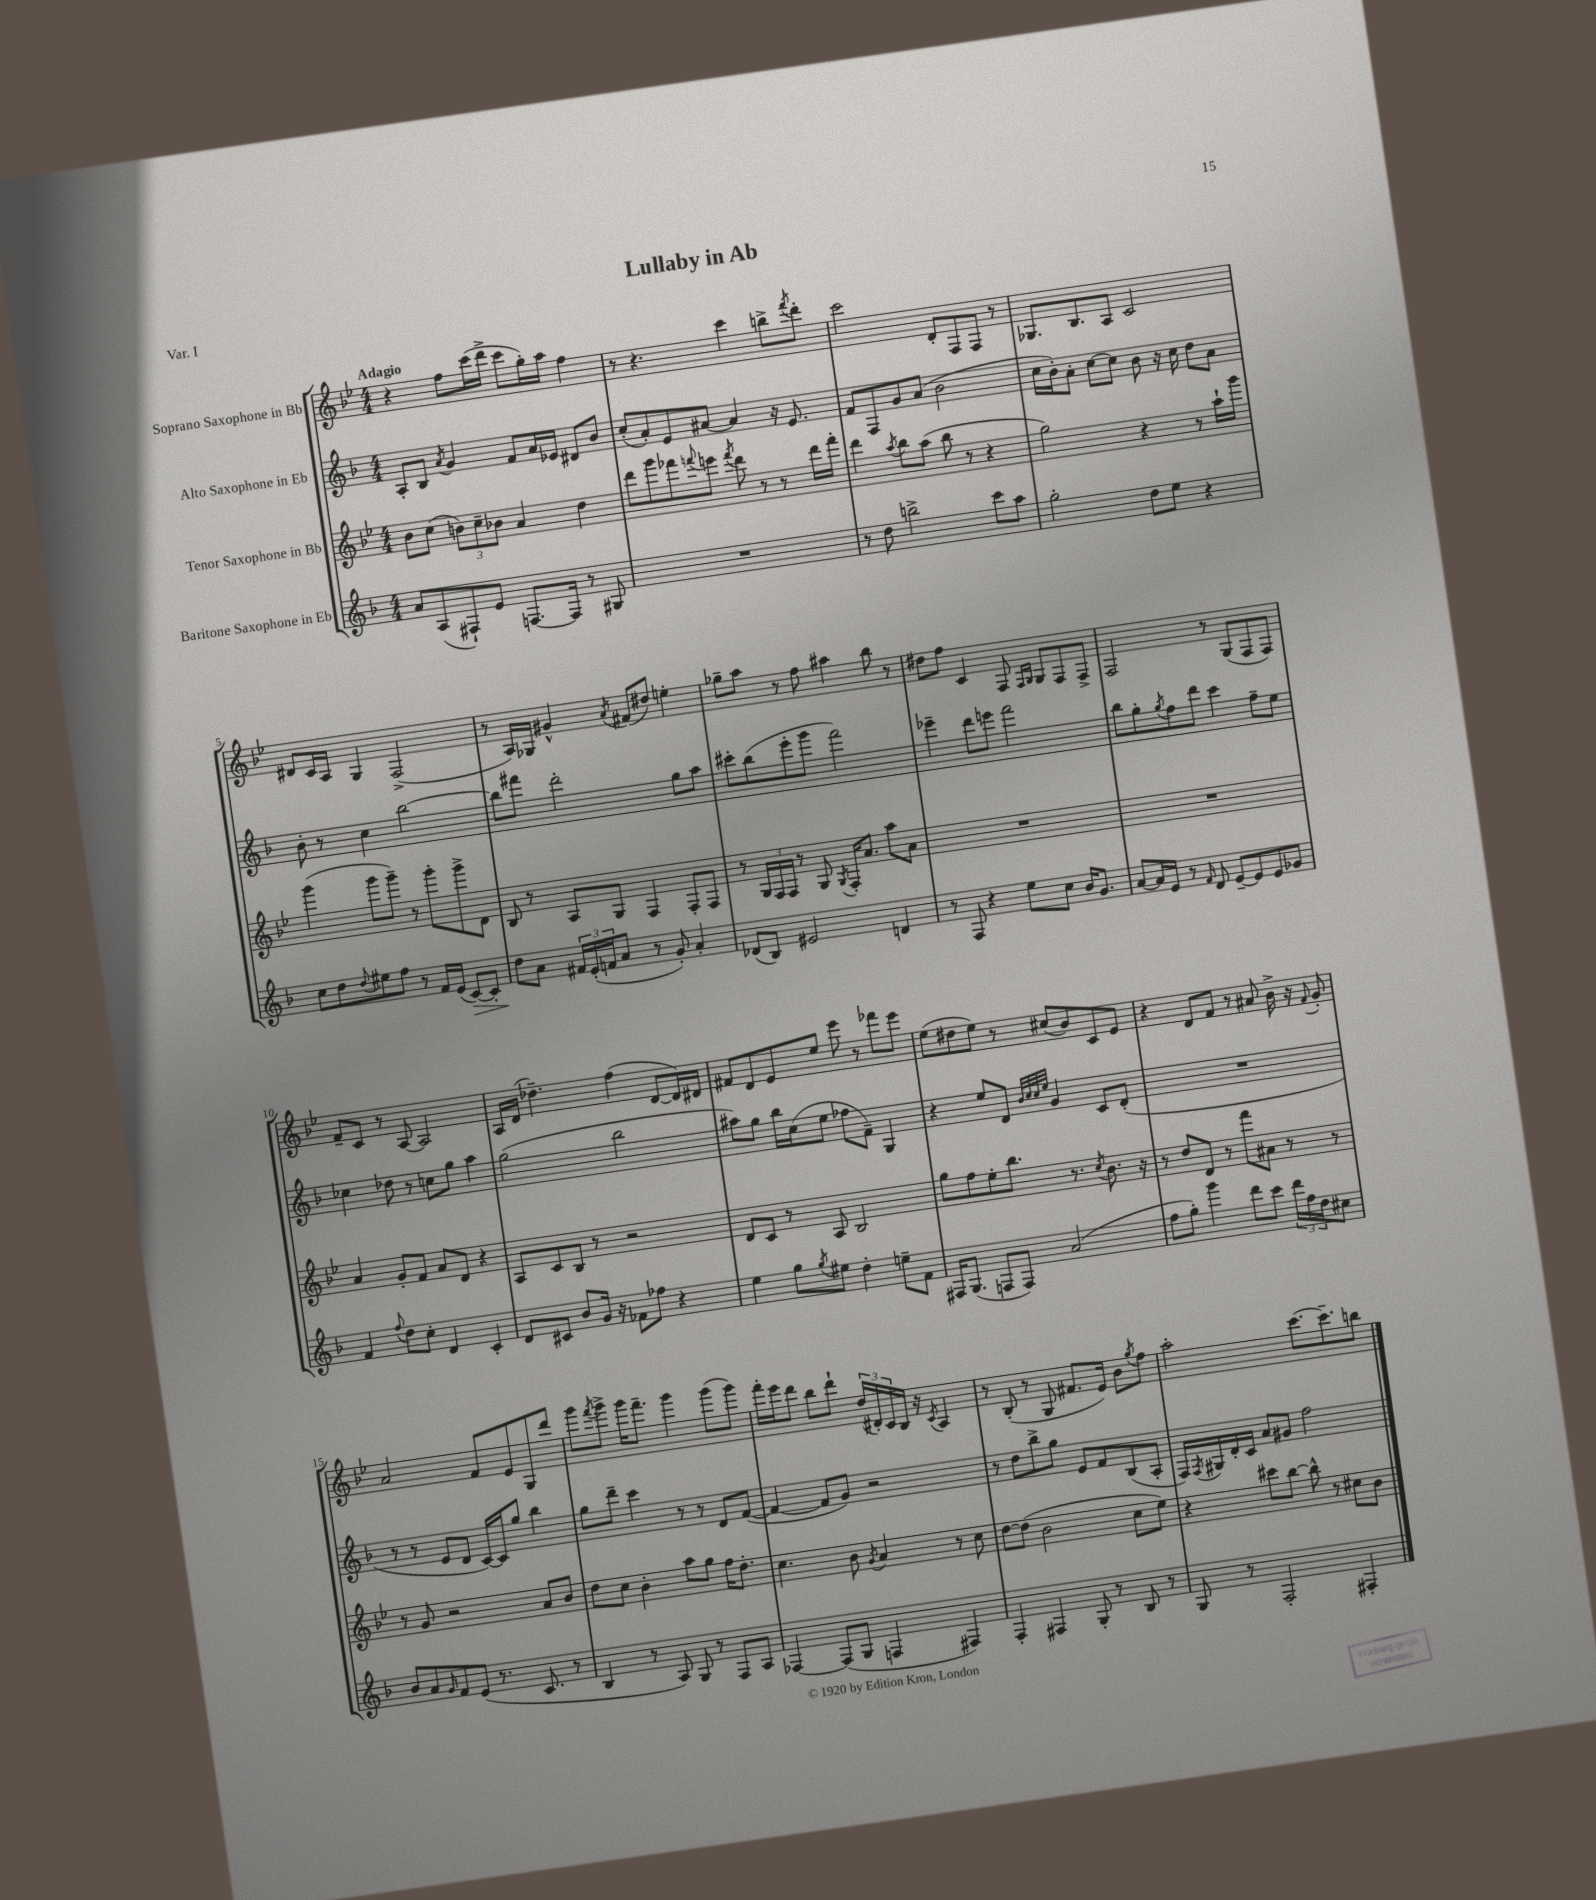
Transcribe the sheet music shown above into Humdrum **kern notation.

**kern	**kern	**kern	**kern
*staff4	*staff3	*staff2	*staff1
*clefG2	*clefG2	*clefG2	*clefG2
*k[b-]	*k[b-e-]	*k[b-]	*k[b-e-]
*M4/4	*M4/4	*M4/4	*M4/4
8a	8b-	8A'	4r
(8A	(8cc	8B-	.
.	.	8qa	.
8F#`)	12b)	4g	8ff
.	12cc~	.	.
8e	.	.	(16ccc
.	12b-	.	.
.	.	.	16ddd^
[8.F	4a	8f	8ccc
.	.	16a	16gg')
16F]	.	16e-	16aa
8r	4dd	8d#	4ff
8G#	.	8b-	.
=	=	=	=
1r	8ddd	(8cc'	8r
.	8ggg	8a')	4.r
.	8fff-	8e	.
.	8qqfff	.	.
.	8eee	[8a#	.
.	8qfff	.	.
.	8ddd	4a#]	4ccc
.	8r	.	.
.	8r	16r	8bb^
.	.	8.e	.
.	.	.	8qfff
.	16ddd	.	8ddd'
.	16fff'	.	.
=	=	=	=
8r	4ddd	8f	2ccc
8dd	.	8F	.
.	8qaa	.	.
2bb^	8bb-	8g	.
.	(8aa	(8a	.
.	8bb-	2b-	8d'
.	8r	.	8F
8ccc	4r	.	8F
8aa	.	.	8r
=	=	=	=
2gg'	2gg)	16cc	8.G-
.	.	16b-')	.
.	.	8a'	.
.	.	.	8.B-
.	.	[8cc	.
.	.	8cc]	8A
8dd	4r	8b-	2c
8ee	.	16r	.
.	.	16cc	.
4r	8r	8dd	.
.	16aa`	8a	.
.	16ggg	.	.
=	=	=	=
8cc	(4ggg	8b-'	8d#
8dd	.	8r	16c
.	.	.	16A
8qqdd	.	.	.
8ee#	8ggg	4cc	4G
8ff	8ggg~)	.	.
8r	8r	[2bb-	(2F^
16f	8ggg'	.	.
(16e	.	.	.
[8c)	8ggg^	.	.
8c']	8d	.	.
=	=	=	=
8dd	8B-	8bb-]	8r
8a	8r	8fff#	16A)
.	.	.	16G-
24f#	8A	2ddd'	4g#^^
(24e'	.	.	.
24f	.	.	.
8a	8G	.	.
.	.	.	8qa
8r	4F	.	(8f#
8g')	.	.	8dd#)
4a'	8F'	8gg	4ee'
.	8F	8aa	.
=	=	=	=
(8d-	8r	8ccc#'	8gg-~
8B-)	24G	(8bb-	8aa
.	24F	.	.
.	24F	.	.
2e#	8r	8eee'	8r
.	8G	8ggg	8ff
.	8qG	.	.
.	16F'	2fff)	4aa#
.	8.a	.	.
4d	8aa	.	8bb-
.	8a	.	8r
=	=	=	=
8r	1r	4eee-~	8dd#
8F	.	.	8ff
4r	.	8ddd	4c
.	.	8eee	.
8ee	.	2fff	8F
.	.	.	16qqF
.	.	.	16qqG
8cc	.	.	8G
16b-	.	.	8F
8.g	.	.	.
.	.	.	8F^
=	=	=	=
[8a	1r	8bb-	2F
16a]	.	8gg'	.
16e	.	.	.
.	.	8qgg	.
8r	.	8ff	.
16qqf	.	.	.
8d	.	8ddd	.
[8e~	.	4ccc	8r
8e]	.	.	(8G
8e	.	8ff~	8F
8g-	.	8ee	8F)
=	=	=	=
4f	4a	4cc-	8f~
.	.	.	8c
8qqff	.	.	.
8dd	8g'	8dd-	8r
8cc'	8f	8r	[8A
4d	8a	8cc	2A]
.	8d	8gg	.
4c'	4r	4aa	.
=	=	=	=
8d	8A	(2gg	16A
.	.	.	(16d
8c#	8c	.	4.dd-~)
8b-	8B-	.	.
16g	8r	.	.
16r	.	.	.
8f-	2r	2bb-	(4ff
8ff-	.	.	.
4r	.	.	[8d
.	.	.	16d])
.	.	.	16d#
=	=	=	=
4ee	8d	8aa#)	8f#
.	8c	8gg	8d
8gg	8r	16bb-	8e-
.	.	(16cc	.
8qgg	.	.	.
8ee#	8A	8ee	8ee-
4dd'	2B-	8ff-	8eee-
.	.	8f~)	8r
8ee~	.	4G	8fff-
8f	.	.	8eee-
=	=	=	=
16F#	8gg	4r	(8ee-
(8.G	.	.	.
.	8ff	.	8dd#
8F	8ee-'	8ee	8ee-)
8F)	8.bb-	8d	8r
.	.	32qqb-	.
.	.	32qqcc	.
.	.	32qqcc	.
.	.	32qqee	.
(2a	.	4g	(8cc#
.	8.r	.	.
.	.	.	8b-)
.	8qcc	.	.
.	8.b-	8c	8c
.	.	(8d'	8e-
.	16r	.	.
=	=	=	=
8ff	8r	1r	4r
8gg')	8dd	.	.
4ggg	8d	.	8d
.	8r	.	8f
8ddd	8fff	.	8r
8ccc	8a#	.	8a#
24ddd	8r	.	16b-^
24ff	.	.	.
.	.	.	16r
24dd	.	.	.
.	.	.	8qqf
8cc#	8r	.	8g'
=	=	=	=
8b-	8r	8r	2a
8a	8g	8r	.
16qqg	.	.	.
8f	2r	8e	.
(8e	.	8d	.
8.r	.	[16c)	8f
.	.	16c]	.
.	.	8gg	8e-
8.c	.	.	.
.	8a	4bb-	8G
8r	8b-	.	8ddd
=	=	=	=
4B-	8dd	8gg	8ggg
.	.	.	8qfff
.	8cc	8ddd~	8ggg^
8r	4b-'	4ccc	16ggg
.	.	.	8.fff~
8A)	.	.	.
8G	8aa	8r	4ggg
8r	8gg	8r	.
8F	16ff	8d	(8ggg
.	8.dd'	.	.
8A	.	([8f	8ggg)
=	=	=	=
[4F-	4.cc	4f_	16fff'
.	.	.	16eee-
.	.	.	8ddd
(8F-]	.	8f]	8bb-
8G	8b-	8g)	8ddd`
.	8qg	.	.
4F	4a	2r	(24dd
.	.	.	24d#')
.	.	.	24c
.	.	.	16B-
.	.	.	16r
.	.	.	8qc
4F#)	8r	.	4A
.	8cc	.	.
=	=	=	=
4F'	[8dd	8r	8r
.	(8dd]	8dd	(8B-'
4F#	2b-	8bb-^	8r
.	.	8gg	8G
8G'	.	8e	8.f#
8r	.	8f	.
.	.	.	16e-)
8B-	8cc	(8B-	8b-
.	.	.	8qgg
8r	8ee-)	8A'	8ff
=	=	=	=
8G	4r	16F)	2aa'
.	.	8qF	.
.	.	16G#	.
8r	.	16d'	.
.	.	16c	.
2F'	8ccc#	8a	.
.	[8bb-	8g#	.
.	8bb-^^]	2ff	[8.ccc
.	8r	.	.
.	.	.	8.ccc~]
4F#'	8cc#	.	.
.	8b-	.	8bb
==	==	==	==
*-	*-	*-	*-
